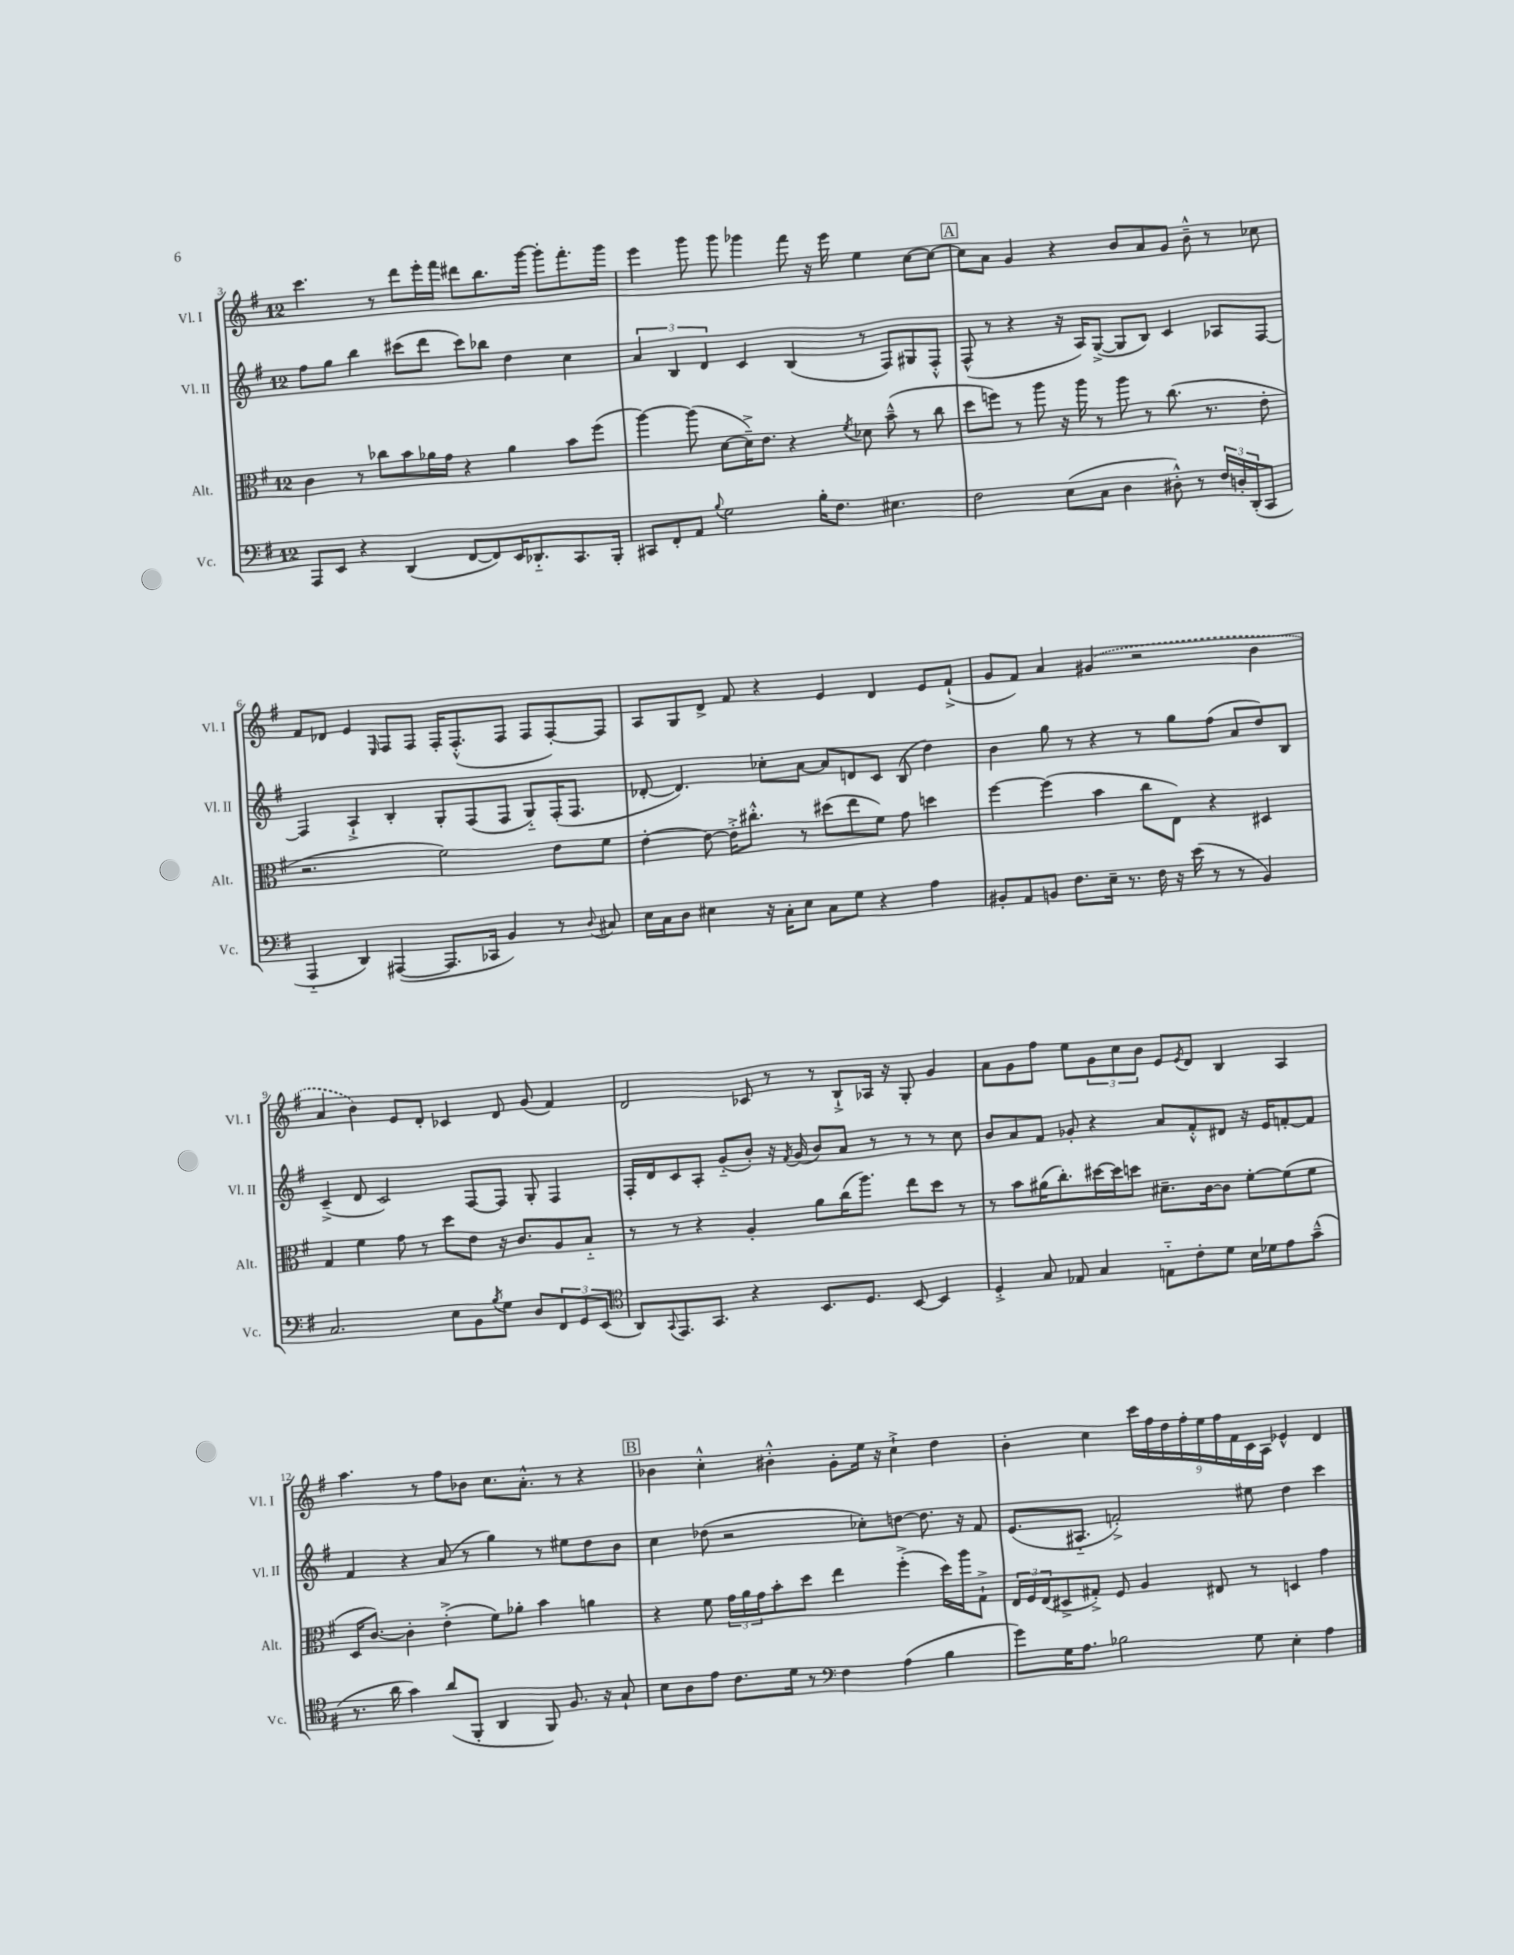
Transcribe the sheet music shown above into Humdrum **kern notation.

**kern	**kern	**kern	**kern
*part4	*part3	*part2	*part1
*staff4	*staff3	*staff2	*staff1
*I"Vc.	*I"Alt.	*I"Vl. II	*I"Vl. I
*I'Vc.	*I'Alt.	*I'Vl. II	*I'Vl. I
*clefF4	*clefC3	*clefG2	*clefG2
*k[f#]	*k[f#]	*k[f#]	*k[f#]
*M12/8	*M12/8	*M12/8	*M12/8
=3	=3	=3	=3
8AAA/L	4c\	8ff#\L	4.ccc\
8EE/J	.	8gg\J	.
4r	8r	4bb\	.
.	8cc-X\L	.	8r
(4DD/	8b\	(8ccc#X\L	8ddd\L
.	16a-X\L	8ddd\J	16eee'\L
.	16g\JJ	.	16fff#\JJ
[8FF#/L	4r	8ccc#\L)	8ddd#X\L
8FF#/])	.	8bb-X\J	8.bb\
16EE/K	4a-\	4dd\	.
8.DD-X/	.	.	[16ggg\Jk
.	.	.	8ggg'\L]
8.CC/	8b\L	4cc\	8.fff#'\
.	(8ff#\J	.	.
16BBB'/Jk	.	.	16ggg\Jk
=4	=4	=4	=4
8CC#X/L	[4aa\)	6a/	4eee\
8FF#'/	.	.	.
.	.	6B/	.
8AA/J	(8aa\]	.	8ggg\
.	.	6d/	.
8qqB/	.	.	.
2G\	[8d\L	.	8ggg\
.	16d~^\K])	4c/	4ggg-X\
.	8.e\J	.	.
.	4r	(4B/	8fff#\
16B'\KL	.	.	16r
8.F#\J	.	.	16eee\
.	8qf#/	.	.
.	8d-X\	8r	4ee\
4.E#X\	(8b~^^\	8F#/L)	.
.	8r	8G#X/	[8cc\L
.	8cc\	8F#'^^/J	8cc\J_
!!LO:REH:place=s1:t=A
=5	=5	=5	=5
2F#\	8dd\L	(8F#^^/	8cc\L]
.	8ffn\J)	8r	8a\J
.	8r	4r	4g/
.	8aa\	.	.
(8E\L	16r	16r	4r
.	16aa\	16A/KL)	.
8C\J	8r	([8G^/J	.
4D\	8aa\	8G/L]	8b/L
.	8r	8B/J)	8a/
8D#X'^^\)	(8.cc\	4c/	8g/J
8r	.	.	8b~^^\
.	8.r	.	.
24F#/LL	.	8A-X/L	8r
24Dn'/	.	.	.
(24DD'/J	.	.	.
8CC/J	8e'\	[8F#/J	8cc-X\
!!LO:LB:g=z
=6	=6	=6	=6
4AAA/	2.r	4F#/]	8f#/L
.	.	.	8d-X/J
4DD/)	.	4A`^/	4e/
.	.	.	16qqE/
([4AAA#X/	.	4B'/	8F#/L
.	.	.	8F#/J
8.AAA#/L]	2f#\)	8G'/L	16F#'/KL
.	.	.	(8.F#'^^/
.	.	(8F#/	.
16CC-X/Jk	.	.	.
4BB/)	.	8F#/J	8F#/J
.	.	8G/L)	8F#/L
8r	8e\L	(16F#'/K	[8F#'/)
.	.	8.F#/J	.
8qqD/	.	.	.
8C#X/	8f#\J	.	8F#/J]
=7	=7	=7	=7
16E\LL	[4e'\	[8d-X'/	8A/L
16C\J	.	.	.
8D\J	.	4.d-/])	8G/
4E#X\	8e\_	.	8d^/J
.	16e'^\KL]	.	8f#/
.	8.cc#X'^^\J	.	.
16r	.	8cc-X'\L	4r
16C'\KL	.	.	.
8E#\J	8r	[8a\J	.
8C\L	(8dd#X\L	8a/L]	4e/
8G\J	8ee\	8dn/	.
4r	8f#\J)	8c/J	4d/
.	8g\	(8B/	.
4A\	4ddn\	4dd\)	8e/L
.	.	.	(8f#`^/J
=8	=8	=8	=8
8BB#X'/L	[4ff#\	4b\	8g/L
8AA/	.	.	8f#/J)
8BBn/J	(4ff#\]	8gg\	4a/
8.F#\L	.	8r	.
.	4b\	4r	(4g#X/
16E~\Jk	.	.	.
8.r	.	.	.
.	8cc\L	8r	2r
16F#\	.	.	.
16r	8E\J)	8gg\L	.
(16e\	.	.	.
8r	4r	(8ff#\J	.
8r	.	8a/L	.
4BB/)	4D#X/	8dd/)	4b\
.	.	8B/J	.
!!LO:LB:g=z
=9	=9	=9	=9
2.C/	4G/	(4c~^/	4a/
.	4f#\	8d/	4b\)
.	.	2c/)	.
.	8g\	.	8e/L
.	8r	.	8d'/J
8E\L	8dd\L	.	4c-X/
8BB\	8e\J	[8F#/L	.
8qB/	.	.	.
8G\J	16r	8F#/J]	8d/
.	8.c/L	.	.
8D/L	.	8G'/	(8g/
12FF#/	8A/	4F#/	4f#/)
12GG/	.	.	.
.	8B/J	.	.
(12EE/J	.	.	.
=10	=10	=10	=10
*clefC4	*	*	*
8AA/L)	8r	16F#'/LL	2d/
.	.	16d/J	.
8qqGG/	.	.	.
8.EE/	8r	8c/	.
.	4r	8A'/J	.
8.GG/J	.	.	.
.	.	(8g/L	.
4r	4A'/	8b'/J)	8c-X/
.	.	16r	8r
.	.	8qf#/	.
.	.	(16g/	.
8.BB/L	8a\L	8b/L)	8r
.	(16cc\K	8a/J	8B`^/L
8.D/J	8.aa\J)	.	.
.	.	8r	16A-X/Jk
.	.	.	16r
[8BB/	8ee\L	8r	8G'/
4BB/]	8dd\J	8r	4g/
.	8r	8cc\	.
=11	=11	=11	=11
4D'^/	8r	8b/L	8a\L
.	8b\L	8a/	8g\
8G/	(16a#X\K	8f#/J	8ff#\J
.	8.cc'\)	.	.
8E-X/	.	8g-X'/	8ee\L
4G/	[16dd#X\L	4r	12g\
.	16dd#\J]	.	.
.	.	.	12cc\
.	8ddn\J	.	.
.	.	.	12b\J
8En\L	8.d#X~\L	8a/L	8e/L
.	.	.	8qe/
8c'\	.	8f#'^^/	8d/J
.	[16c\k	.	.
8d\J	8c\J]	8d#X/J	4B/
16B\LL	[8f#'\L	16r	.
16d-X\J	.	16e/KL	.
8e\	(8f#\]	[8fn'/	4A/
(8g~^^\J	8f#\J	8f/J]	.
!!LO:LB:g=z
=12	=12	=12	=12
8.r	16D/KL	4f#/	4.aa\
.	[8.c/J)	.	.
16a\	.	.	.
4g\)	4c'\]	4r	.
.	.	.	8r
(8a/L	(4e'^\	(8a/	8ff#\L
8FF#'/J	.	8r	8b-X\J
4AA/	8f#\L)	4gg\)	8.cc\L
.	8a-X'\J	.	.
.	.	.	8.a'^^\J
8FF#/)	4b\	8r	.
8.F#/	.	8ee#X\L	8r
.	4an\	8dd\	4r
16r	.	.	.
8G`/	.	8b\J	.
!!LO:REH:place=s1:t=B
=13	=13	=13	=13
8B\L	4r	4cc\	4b-X\
8A\	.	.	.
8e\J	8f#\	(8dd-X\	4cc'^^\
8.c\L	24g\LL	2r	.
.	24a\	.	.
.	24g\J	.	.
.	8b'\	.	4b#X'^^\
16d\Jk	.	.	.
8r	8dd\J	.	.
*clefF4	*	*	*
4F#\	4ee\	.	8g'\L
.	.	8cc-X'\L)	16ee\Jk
.	.	.	16r
(4A\	(4ff#'^\	[8ddn\J	4cc`^\
.	.	8.dd\]	.
4B\	16dd\LL)	.	4dd\
.	16aa\J	16r	.
.	8G`^\J	8f#/	.
=14	=14	=14	=14
8g\L)	24E/LL	(8.e/L	4b'\
.	24F#/	.	.
.	(24E/J	.	.
16G\K	8D#X^/	.	.
8.A\J	.	8.A#X/J	.
.	8G#X'^/J)	.	4cc\
2B-X\	8F#/	2fn'^/)	.
.	4A/	.	18ccc\LL
.	.	.	18ff#\
.	.	.	18dd\
.	.	.	18ff#'\
.	.	.	18ee\
.	8E#X/	.	.
.	.	.	18ff#\
.	.	.	18f#\
8G\	8r	8ee#X\	.
.	.	.	18c\
.	.	.	18A\JJ
4E'\	4Dn/	4dd\	4e-X^^/
4A\	4g\	4ccc\	4d/
==	==	==	==
*-	*-	*-	*-
